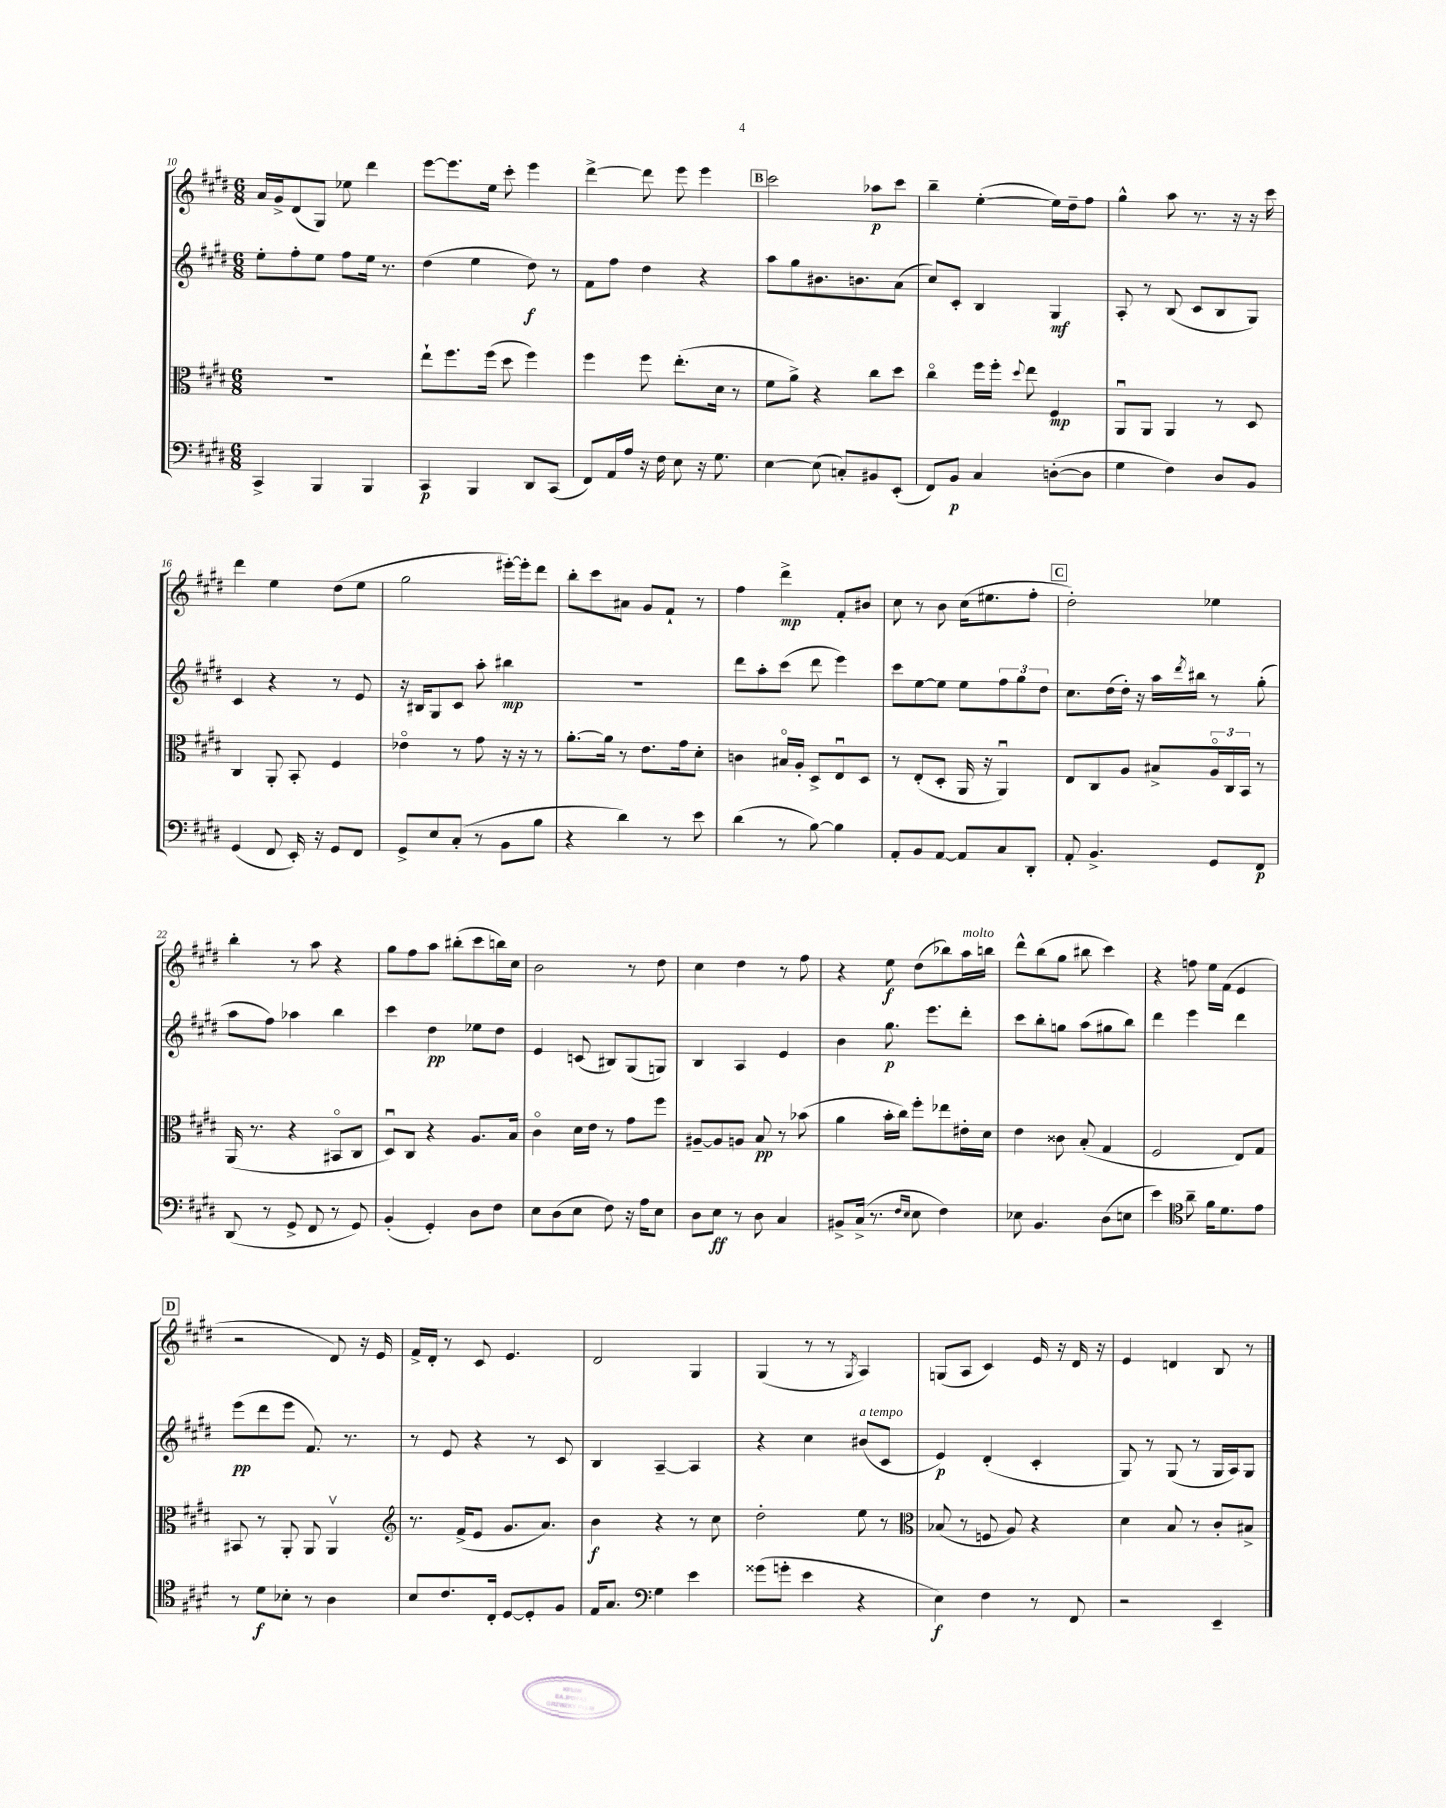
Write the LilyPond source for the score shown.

<<
\new StaffGroup <<
\new Staff = "s0" {
    \clef treble \key e \major \numericTimeSignature \time 6/8
    a'16 gis'16-> dis'8( gis8) ees''8 dis'''4 |
    e'''8~ e'''8. e''16 cis'''8-. e'''4 |
    dis'''4~-> dis'''8 e'''8 e'''4 |
    \mark \markup { \box "B" } cis'''2 aes''8\p cis'''8 |
    b''4-- e''4~-.( e''16) dis''16-- fis''8 |
    gis''4-^ a''8 r8. r16 r16 cis'''16 |
    dis'''4 e''4 dis''8( e''8 |
    gis''2 eis'''16~-.) eis'''16-. dis'''8 |
    b''8-. cis'''8 ais'8 gis'8 fis'8-! r8 |
    fis''4 dis'''4->\mp fis'8-. bis'8 |
    cis''8 r8 b'8 cis''16( eis''8. fis''8-. |
    \mark \markup { \box "C" } dis''2-.) ees''4 |
    b''4-. r8 a''8 r4 |
    gis''8 fis''8 a''8 bis''8-.( cis'''8 b''16) cis''16 |
    b'2 r8 dis''8 |
    cis''4 dis''4 r8 fis''8 |
    r4 e''8\f dis''8( bes''8) a''16^\markup { \italic "molto" } b''16 |
    dis'''8-^ b''8( gis''8 bis''8 cis'''4) |
    r4 f''8 e''16 fis'16( e'4 |
    \mark \markup { \box "D" } r2 dis'8) r16 e'16 |
    fis'16-> dis'16-. r8 cis'8 e'4. |
    dis'2 gis4 |
    gis4( r8 r8 \acciaccatura { gis8 } a4) |
    g8( a8 cis'4) e'16 r16 dis'16 r16 |
    e'4 d'4 b8 r8 \bar "|." |
}
\new Staff = "s1" {
    \clef treble \key e \major \numericTimeSignature \time 6/8
    e''8-. fis''8-. e''8 fis''8 e''16 r8. |
    dis''4( e''4 dis''8\f) r8 |
    fis'8 fis''8 dis''4 r4 |
    \mark \markup { \box "B" } a''8 gis''8 bis'8. b'8. a'8( |
    cis''8) cis'8-. b4 gis4\mf |
    a8-. r8 b8( cis'8 b8 gis8) |
    cis'4 r4 r8 e'8 |
    r16 bis16 gis8 cis'8 a''8-. bis''4\mp |
    R2. |
    dis'''8 a''8-. cis'''8( dis'''8 e'''4) |
    cis'''8 e''8~ e''8 e''8 \tuplet 3/2 { fis''8 gis''8 dis''8 } |
    \mark \markup { \box "C" } cis''8. dis''16( dis''16-.) r16 a''16 \acciaccatura { dis'''8 } bis''16 r8 gis''8-.( |
    a''8 fis''8) aes''4 b''4 |
    cis'''4 dis''4\pp ees''8 dis''8 |
    e'4 c'8( bis8) gis8( g8) |
    b4 a4 e'4 |
    b'4 gis''8.\p e'''8. dis'''8-. |
    cis'''8 b''8-. g''8 a''8( gis''8 b''8) |
    dis'''4 e'''4 dis'''4 |
    \mark \markup { \box "D" } e'''8\pp( dis'''8 e'''8 fis'8.) r8. |
    r8 e'8 r4 r8 cis'8 |
    b4 a4~-- a4 |
    r4 cis''4 bis'8^\markup { \italic "a tempo" }( cis'8 |
    e'4\p) dis'4-.( cis'4-. |
    gis8) r8 gis8( r8 gis16 a16) gis8 \bar "|." |
}
\new Staff = "s2" {
    \clef alto \key e \major \numericTimeSignature \time 6/8
    R2. |
    e''8-! fis''8. fis''16( dis''8 fis''4) |
    fis''4 fis''8 e''8.-.( dis'16 r8 |
    \mark \markup { \box "B" } fis'8 a'8->) r4 cis''8 dis''8 |
    cis''4\flageolet fis''16 fis''16-. \appoggiatura { dis''8 } e''8 fis4\mp |
    a,8\downbow a,8 a,4 r8 dis8 |
    cis4 a,8-. b,8-. fis4 |
    ees'4\flageolet r8 gis'8 r16 r16 r8 |
    a'8.~-. a'16 r8 e'8. gis'16 dis'8-. |
    c'4 bis16\flageolet a16-. dis8-> e8\downbow dis8 |
    r8 e8-.( dis8-. a,16 r16 a,4\downbow) |
    \mark \markup { \box "C" } e8 cis8 a8 bis8-> \tuplet 3/2 { a16\flageolet cis16 b,16 } r8 |
    a,16( r8. r4 bis,8\flageolet cis8 |
    dis8\downbow) cis8 r4 a8. b16 |
    cis'4\flageolet dis'16 e'16 r8 gis'8 fis''8 |
    ais8~-- ais8 a8 b8\pp r8 bes'8( |
    a'4 b'16-. cis''16) fis''8-. ees''8 eis'16-. dis'16 |
    e'4 cisis'8 b8-.( gis4 |
    fis2 e8) gis8 |
    \mark \markup { \box "D" } bis,8 r8 a,8-. a,8 a,4\upbow |
    \clef treble r8. fis'16->( e'8 gis'8. a'8.) |
    b'4\f r4 r8 cis''8 |
    dis''2-. e''8 r8 |
    \clef alto bes8( r8 f8 a8) r4 |
    dis'4 b8 r8 cis'8-. bis8-> \bar "|." |
}
\new Staff = "s3" {
    \clef bass \key e \major \numericTimeSignature \time 6/8
    cis,4-> b,,4 b,,4 |
    cis,4\p b,,4 dis,8 cis,8( |
    fis,8) a,16 a16 r16 fis16 e8 r16 gis8. |
    \mark \markup { \box "B" } e4~ e8( c8-.) bis,8 e,8-.( |
    fis,8) b,8\p cis4 d8~-.( d8 |
    gis4 fis4) dis8 b,8 |
    gis,4( fis,8 e,16-.) r16 gis,8 fis,8 |
    gis,8-> e8 cis8-.( r8 b,8 b8 |
    r4 dis'4) r8 e'8 |
    dis'4( r8 b8~) b4 |
    a,8-. b,8 a,8~ a,8 cis8 dis,8-. |
    \mark \markup { \box "C" } a,8-. b,4.-> gis,8 fis,8\p |
    dis,8( r8 gis,8-> fis,8 r8 gis,8) |
    b,4-.( gis,4-.) dis8 fis8 |
    e8 dis8( e8 fis8) r16 a16 e8 |
    dis8 e8\ff r8 dis8 cis4 |
    bis,8-> cis16->( r8. \grace { fis16 e16 } e8 fis4) |
    ees8 b,4. dis8( e8 |
    e'4) \clef tenor a'8-- fis'16 dis'8. e'8 |
    \mark \markup { \box "D" } r8 dis'8\f bes8-. r8 a4 |
    b8 cis'8. cis16-. dis8~ dis8-. fis8 |
    e16 gis8. \clef bass gis4 e'4 |
    gisis'8( g'8-. e'4 r4 |
    e4\f) fis4 r8 fis,8 |
    r2 e,4-- \bar "|." |
}
>>
>>
\layout { \context { \Score currentBarNumber = #10 } }
